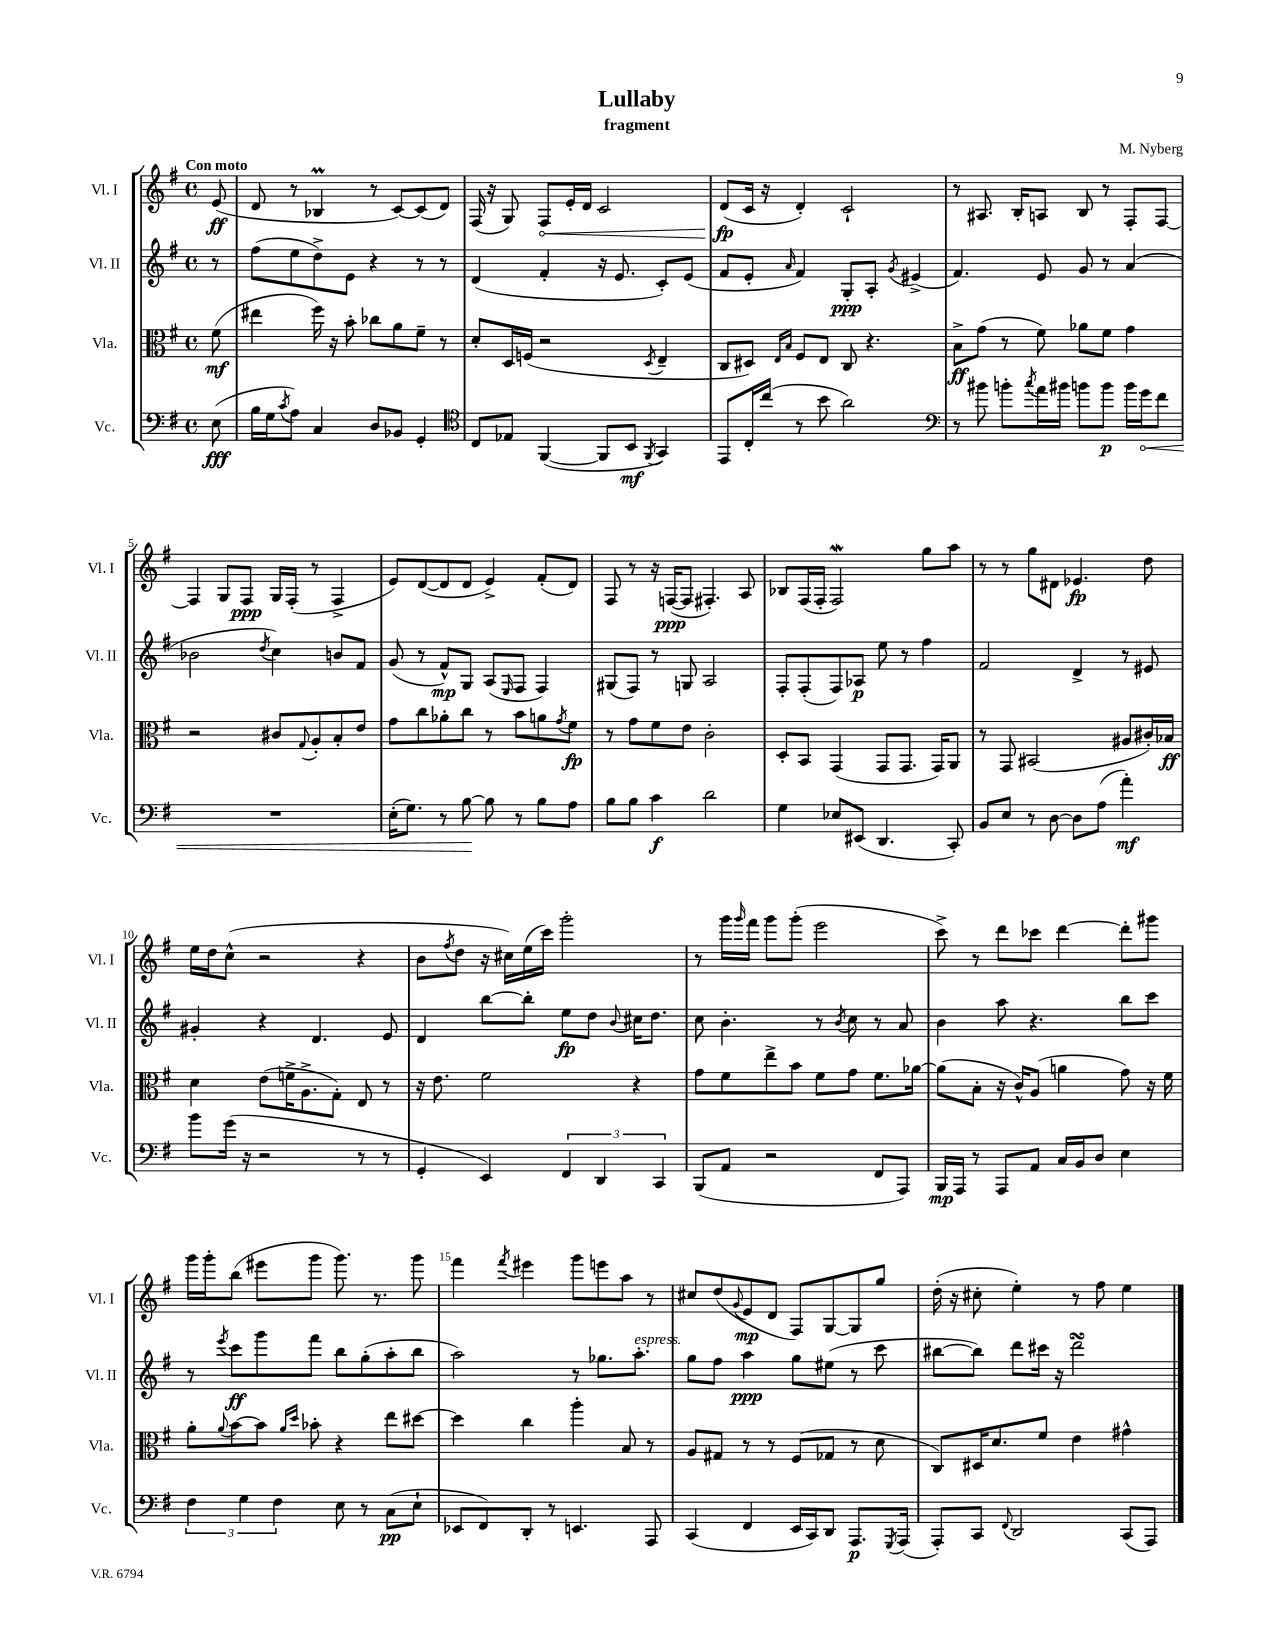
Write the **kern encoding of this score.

**kern	**kern	**kern	**kern
*staff4	*staff3	*staff2	*staff1
*clefF4	*clefC3	*clefG2	*clefG2
*k[f#]	*k[f#]	*k[f#]	*k[f#]
*M4/4	*M4/4	*M4/4	*M4/4
*met(c)	*met(c)	*met(c)	*met(c)
(8E	(8f#	8r	(8e
=	=	=	=
16B	4ee#	(8ff#	8d
16G	.	.	.
8qc	.	.	.
8A)	.	8ee	8r
4C	16ff#)	8dd^)	4B-
.	16r	.	.
.	8b'	8e	.
8D	8cc-	4r	8r
8BB-	8a	.	[8c)
4GG'	8f#~	8r	(8c]
.	8r	8r	8d)
=	=	=	=
*clefC4	*	*	*
8C	8d'	(4d	(16F#
.	.	.	16r
8E-	16D	.	8G)
.	(16F	.	.
([4FF#	2r	4f#'	8F#
.	.	.	16e'
.	.	.	16d
8FF#]	.	16r	2c
.	.	8.e	.
8BB	.	.	.
8qFF#	8qD	.	.
4GG)	4E~	8c')	.
.	.	(8e	.
=	=	=	=
8EE	8C	8f#	(8d
16C'	8D#)	8e'	16c
(16cc	.	.	16r
.	16qqE	.	.
.	16qqB	16qqa	.
8r	8F#	4f#)	4d')
8b	8E	.	.
2a)	8C	8G'	2c`
.	4.r	8A'	.
.	.	8qg	.
.	.	(4e#^	.
=	=	=	=
*clefF4	*	*	*
8r	8B^	4.f#)	8r
8b#	(8g	.	8.A#
8b'	8r	.	.
.	.	.	16B'
8qcc	.	.	.
16a	8f#)	8e	8A
16b#	.	.	.
8b	8a-	8g	8B
8b	8f#	8r	8r
16b	4g	(4a	8F#'
16g	.	.	.
8f#	.	.	[8F#
=	=	=	=
1r	2r	2b-	4F#]
.	.	.	8G
.	.	.	8F#
.	.	8qdd	.
.	8c#	4cc)	16G
.	.	.	(16F#'
.	8qqG	.	.
.	8A'	.	8r
.	8B'	8b	4F#^
.	8e	8f#	.
=	=	=	=
(16E'	8g	(8g	8e)
8.G)	.	.	.
.	8cc	8r	([8d
8r	8a-'	8f#^^)	8d]
[8B	8cc	8G	8d
8B]	8r	(8A	4e^)
.	.	16qqE	.
8r	8b	8F#	.
8B	8a	4F#)	(8f#'
.	8qg	.	.
8A	8f#	.	8d)
=	=	=	=
8B	8r	(8G#	8F#
8B	8g	8F#)	8r
4c	8f#	8r	16r
.	.	.	([16F
.	8e	8G	8F]
2d	2c'	2A	4.F#')
.	.	.	8A
=	=	=	=
4G	8D'	8F#'	8B-
.	8BB	(8F#'	(16F#
.	.	.	16F#'
8E-	(4GG	8F#)	2F#)
(8EE#	.	8A-	.
4.DD	8GG	8ee	.
.	8.GG	8r	.
.	.	4ff#	8gg
.	16GG)	.	.
8CC')	8AA	.	8aa
=	=	=	=
8BB	8r	2f#	8r
8E	8GG	.	8r
8r	(2BB#	.	8gg
[8D	.	.	8d#
8D]	.	4d^	4.e-
(8A	.	.	.
4a')	8A#	8r	.
.	16c#')	8e#	8dd
.	16B-	.	.
=	=	=	=
8b	4d	4g#'	16ee
.	.	.	16dd
(16g	.	.	(8cc^^
16r	.	.	.
2r	(8e	4r	2r
.	16f^	.	.
.	8.A^	.	.
.	.	4.d	.
.	8G')	.	.
8r	8E	.	4r
8r	8r	8e	.
=	=	=	=
4GG'	16r	4d	8b
.	8.e	.	.
.	.	.	8qff#
.	.	.	8dd
4EE)	2f#	[8bb	16r
.	.	.	16cc#)
.	.	8bb']	(16ee
.	.	.	16ccc)
6FF#	.	8ee	2ggg'
.	.	8dd	.
6DD	.	.	.
.	.	8qqb	.
.	4r	16cc#	.
.	.	8.dd	.
6CC	.	.	.
=	=	=	=
(8BBB	8g	8cc	8r
8AA	8f#	4.b'	16ggg
.	.	.	16qqggg
.	.	.	16fff#
2r	8ee^	.	8ggg
.	8b	.	(8ggg'
.	8f#	8r	2eee
.	.	8qb	.
.	8g	8cc	.
8FF#	8.f#	8r	.
8AAA)	.	8a	.
.	[16a-	.	.
=	=	=	=
16BBB	(8a-]	4b	8ccc^)
16AAA	.	.	.
8r	8B'	.	8r
8AAA	16r	8aa	8ddd
.	16c^^)	.	.
8AA	(8A	4.r	8ccc-
16C	4a	.	[4ddd
16BB	.	.	.
8D	.	.	.
4E	8g)	8bb	8ddd']
.	16r	8ccc	8ggg#
.	16f#	.	.
=	=	=	=
6F#	8a'	8r	16ggg
.	.	.	16ggg'
.	8qqa	8qeee	.
.	[8b	8ccc	(8bb
6G	.	.	.
.	8b]	8ggg	8eee#
6F#	.	.	.
.	16qqa	.	.
.	16qqdd	.	.
.	8b-'	8fff#	8ggg
8E	4r	8bb	8.ggg)
8r	.	(8gg'	.
.	.	.	8.r
(8C	8ee	8aa'	.
8E`	[8dd#	8bb	8ggg
=	=	=	=
8EE-	4dd#]	2aa)	4fff#
8FF#)	.	.	.
.	.	.	8qfff#
8DD'	4cc	.	4eee#
8r	.	.	.
4.EE	4aa'	8r	8ggg
.	.	8.gg-	8eee
.	8B	.	8aa
.	.	8.aa'	.
8AAA	8r	.	8r
=	=	=	=
(4CC	8A	8gg	8cc#
.	8G#	8ff#	(8dd
.	.	.	8qqg
4FF#	8r	4aa	8e
.	8r	.	8d
16EE	(8F#	8gg	8F#)
16CC)	.	.	.
8DD	8G-	(8ee#	[8G
8.AAA	8r	8r	8G]
.	8d	8ccc	8gg
8qGGG	.	.	.
(16AAA	.	.	.
=	=	=	=
8AAA')	8C)	[8bb#	(16dd'
.	.	.	16r
8CC	16D#	8bb#])	8cc#'
.	8.d	.	.
8qqFF#	.	.	.
2DD	.	8ddd	4ee')
.	8f#	16ccc#	.
.	.	16r	.
.	4e	2ddd	8r
.	.	.	8ff#
(8CC	4g#^^	.	4ee
8AAA)	.	.	.
==	==	==	==
*-	*-	*-	*-
